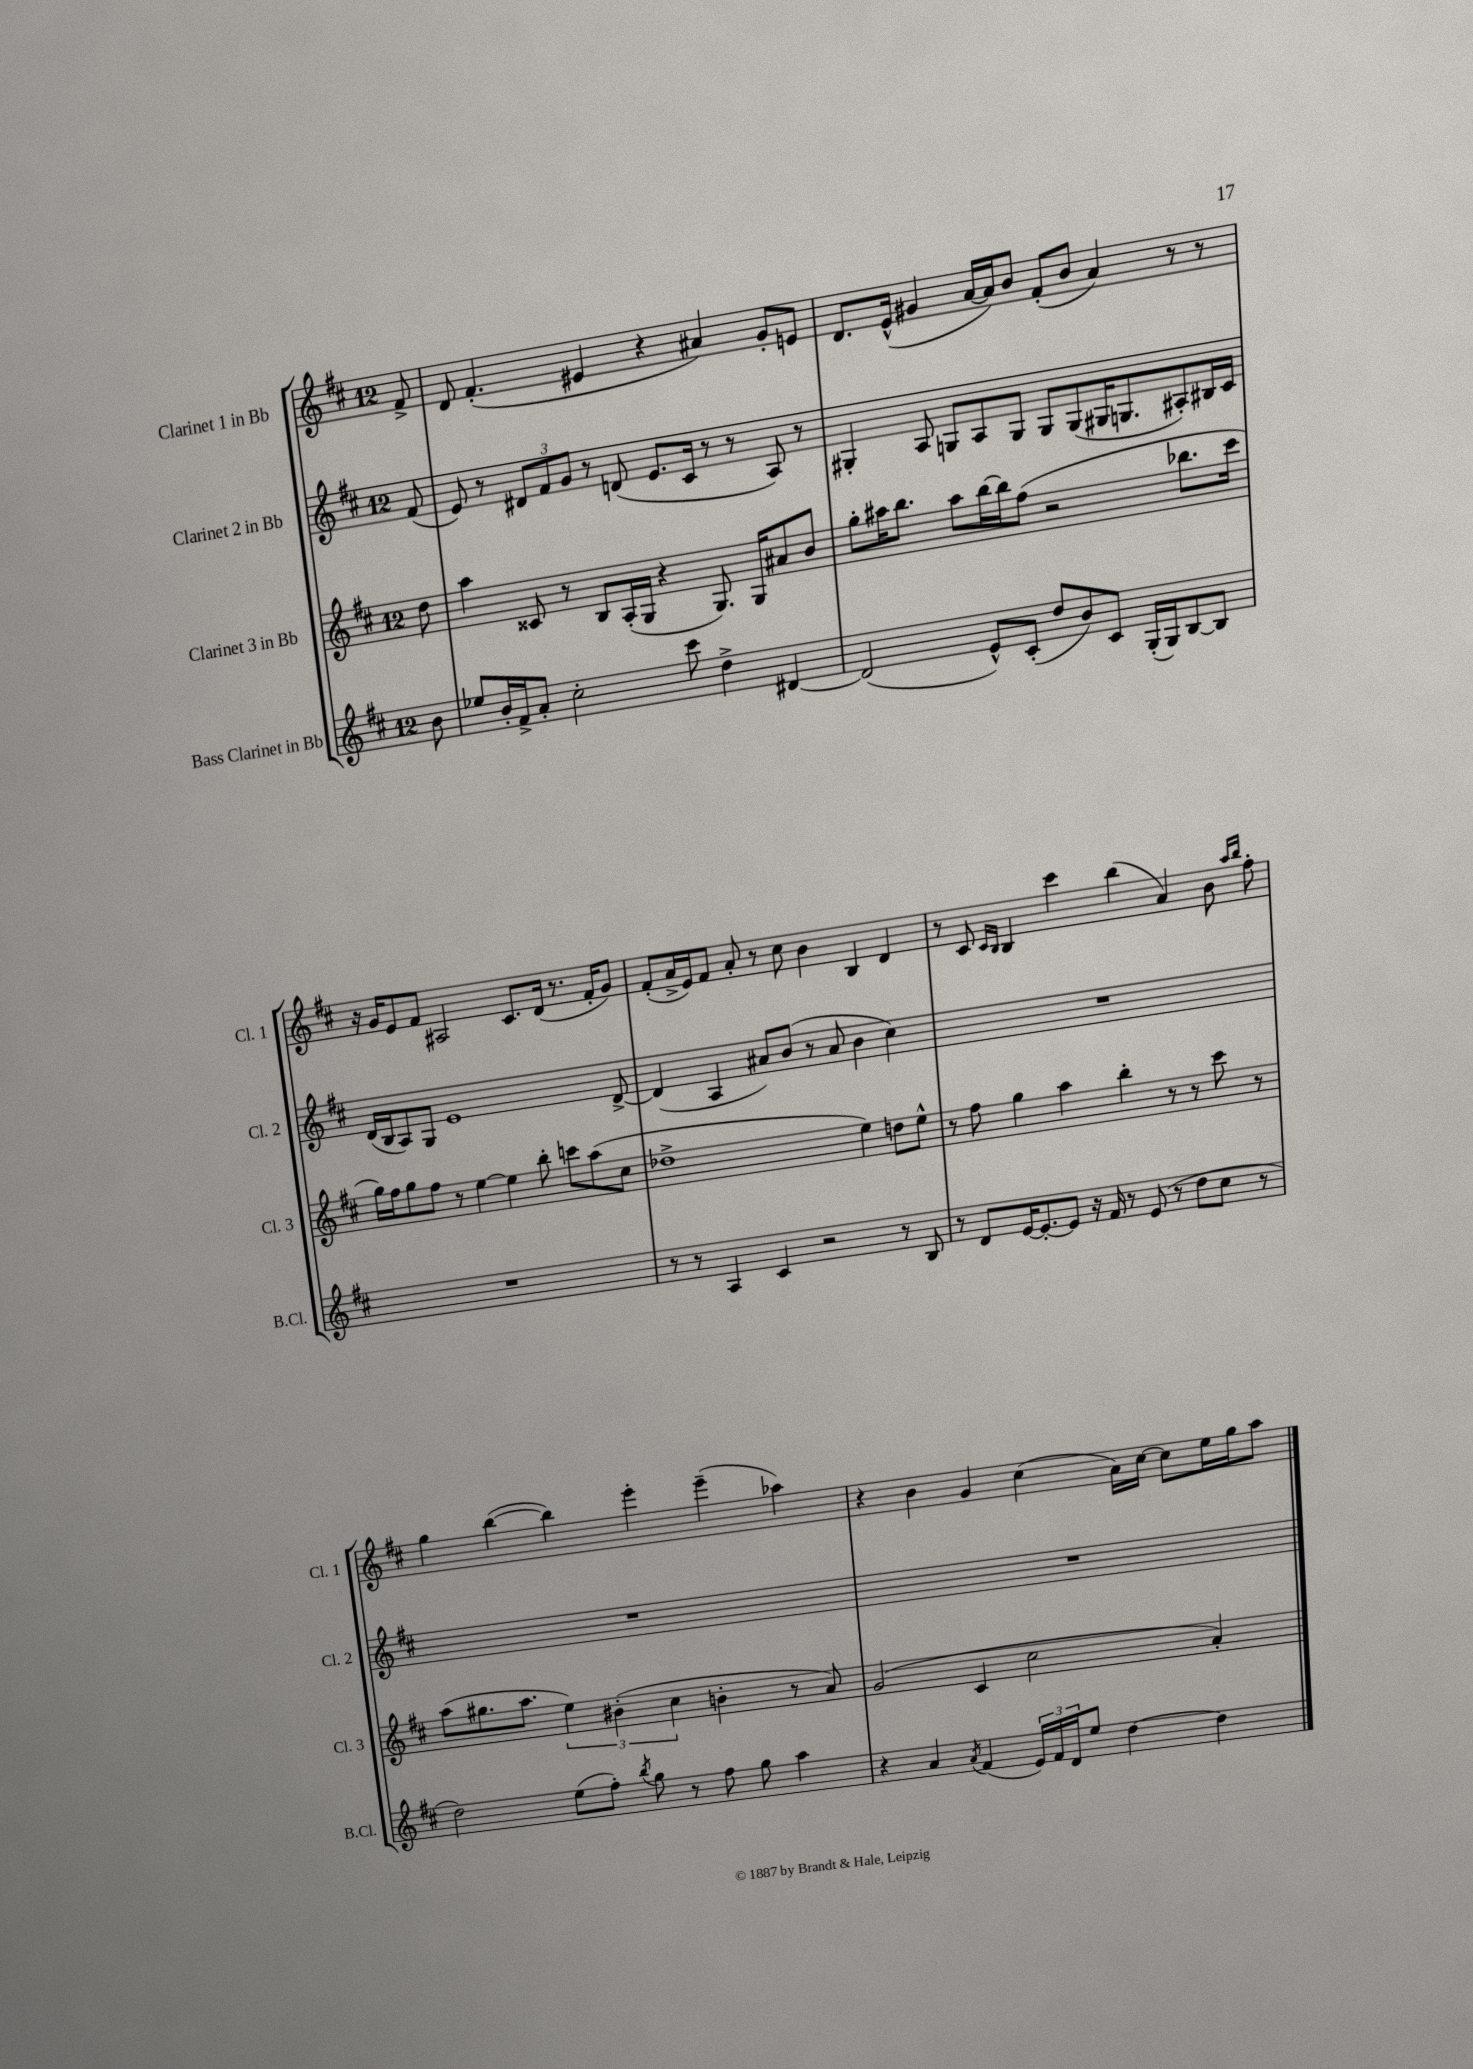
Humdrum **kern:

**kern	**kern	**kern	**kern
*part4	*part3	*part2	*part1
*staff4	*staff3	*staff2	*staff1
*I"Bass Clarinet in Bb	*I"Clarinet 3 in Bb	*I"Clarinet 2 in Bb	*I"Clarinet 1 in Bb
*I'B.Cl.	*I'Cl. 3	*I'Cl. 2	*I'Cl. 1
*clefG2	*clefG2	*clefG2	*clefG2
*k[f#c#]	*k[f#c#]	*k[f#c#]	*k[f#c#]
*M12/8	*M12/8	*M12/8	*M12/8
=	=	=	=
8b\	8dd\	(8f#/	8f#^/
=1	=1	=1	=1
8ee-X/L	4aa\	8e/)	8d/
16b'/L	.	8r	(4.f#'/
16f#^/J	.	.	.
8a'/J	8c##X/	12d#X/L	.
.	.	12f#/	.
2cc#'\	8r	.	.
.	.	12g/J	.
.	8B/L	8r	4e#X/
.	(16A'/L	(8dn/	.
.	16G/JJ	.	.
.	4r	8.e/L	4r
8ccc#\	.	.	.
.	.	16c#/Jk	.
4dd^\	8.G/)	8r	4a#X/)
.	.	8r	.
.	16G/KL	.	.
[4d#X/	8a#X/	8A/)	8g'/L
.	8b/J	8r	8en/J
=2	=2	=2	=2
(2d#/]	8gg'\L	4G#X'/	8.d/L
.	16aa#X\K	.	.
.	8.bb\J	.	(16e^^/Jk
.	.	8A/	4g#X/
.	8aa#\L	8Gn/L	.
8e^^/L)	[16bb\L	8A/	[16a/LL
.	16bb\J]	.	16a/J])
(8c#'/J	(8ff#\J	8G/J	8b/J
8dd/L	2r	8G/L	(8f#'/L
8b/)	.	(8G/	8b/J
8c#/J	.	16G#X/K	4a/)
.	.	8.Gn/	.
(16G'/LL	.	.	.
16G/J)	.	.	.
[8B/	8.bb-X\L	8A#X'/)	8r
8B/J]	.	16B#X/L	8r
.	16ccc#\Jk	16c#/JJ	.
!!LO:LB:g=z
=3	=3	=3	=3
1.r	16gg\LL)	(16d/LL	16r
.	16ff#\J	16B/J	16g/KL
.	8gg\	8A/)	8e/
.	8ff#\J	8G/J	8f#/J
.	8r	1e	2A#X/
.	[4ee\	.	.
.	4ee\]	.	.
.	.	.	8.c#/L
.	8bb'\	.	.
.	.	.	(16d/Jk
.	8cccn\L	.	8.r
.	(8aa\	.	.
.	.	.	16f#'/KL
.	8cc#\J	[8d^/	8g/J)
=4	=4	=4	=4
8r	1dd-X^	(4d/]	(8f#'/L
8r	.	.	16a^/L
.	.	.	16e/J)
4A/	.	4A/	8f#/J
.	.	.	8a'/
4c#/	.	8a#X/L)	8r
.	.	(8b/J	8cc#\
2r	.	8r	4b\
.	.	8a#/	.
.	4ee\)	4b\	4B/
8r	8ddn\L	4cc#\)	4d/
8B/	8ee^^\J	.	.
=5	=5	=5	=5
8r	8r	1.r	8r
8d/L	8ff#\	.	8c#/
.	.	.	16qqc#/LL
.	.	.	16qqB/JJ
[16e/K	4gg\	.	4B/
8.e'/_	.	.	.
8e/J]	4aa\	.	4ccc#\
16r	.	.	.
16f#/	.	.	.
8r	4bb'\	.	(4bb\
(8e/	.	.	.
8r	8r	.	4a/)
8dd\L	8r	.	.
8cc#\J	8ccc#\	.	8b\
.	.	.	16qqaa/LL
.	.	.	16qqbb/JJ
8r	8r	.	8ff#'\
!!LO:LB:g=z
=6	=6	=6	=6
2dd\)	(8aa\L	1.r	4gg\
.	8.gg#X\	.	.
.	.	.	([4bb\
.	8.aa\J	.	.
(8ee\L	6ee\)	.	4bb\])
8ff#'\J)	.	.	.
.	(6b#X'\	.	.
8qbb/	.	.	.
8gg\	.	.	4eee'\
.	6cc#\	.	.
8r	.	.	.
8ff#\	4bn'\	.	(4eee~\
8gg\	.	.	.
4aa\	8r	.	4aa-X\)
.	8a/)	.	.
=7	=7	=7	=7
4r	(2g/	1.r	4r
4a/	.	.	4b\
8qa/	.	.	.
(4f#/	4c#/	.	4g/
24e/LL)	2cc#\	.	(4cc#\
24f#/	.	.	.
24d/J	.	.	.
8ee/J	.	.	.
[4dd\	.	.	16a\LL)
.	.	.	[16cc#\JJ
.	.	.	8cc#\L]
4dd\]	4a'/)	.	16ee\L
.	.	.	16gg\J
.	.	.	8aa\J
==	==	==	==
*-	*-	*-	*-
